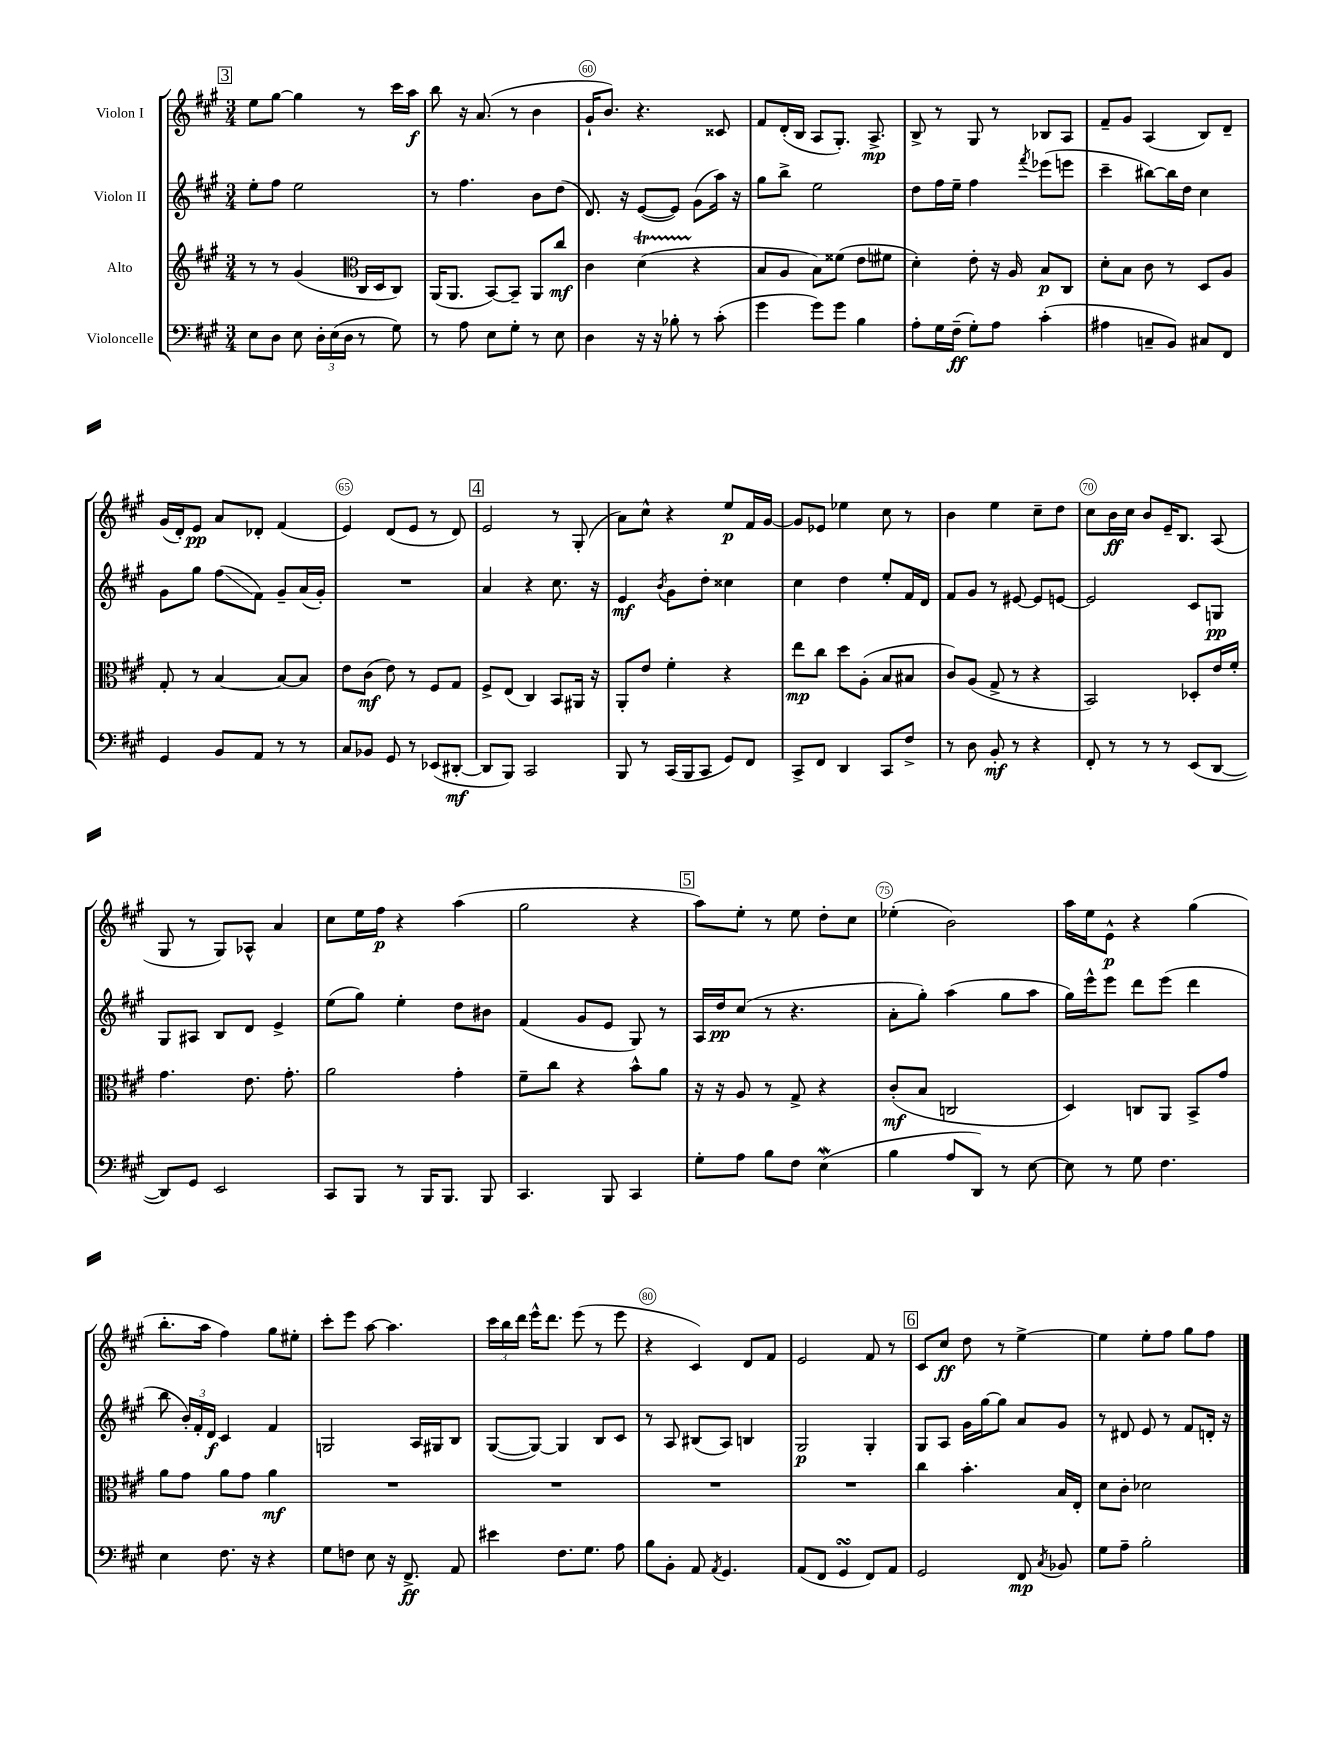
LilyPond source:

<<
\new StaffGroup <<
\new Staff = "s0" \with { instrumentName = "Violon I" } {
    \clef treble \key a \major \numericTimeSignature \time 3/4
    \autoBeamOff \mark \markup { \box "3" } e''8[ gis''8]~ gis''4 r8 cis'''16[ a''16]\f |
    b''8 r16 a'8.( r8 b'4 |
    gis'16[-! b'8.]) r4. cisis'8 |
    fis'8[ d'16-.( b16] a8[ gis8.]-.) a8.->\mp |
    b8-> r8 gis8 r8 bes8[ a8] |
    fis'8[-- gis'8] a4( b8[) d'8]-- |
    gis'16[( d'16-.) e'8]\pp a'8[ des'8]-. fis'4( |
    e'4) d'8[( e'8] r8 d'8) |
    \mark \markup { \box "4" } e'2 r8 gis8-.( |
    a'8[) cis''8]-^ r4 e''8[\p fis'16 gis'16]~ |
    gis'8[ ees'8] ees''4 cis''8 r8 |
    b'4 e''4 cis''8[-- d''8] |
    cis''8[ b'16\ff cis''16] b'8[ e'16-- b8.] a8( |
    gis8 r8 gis8[) aes8]-^ a'4 |
    cis''8[ e''16 fis''16]\p r4 a''4( |
    gis''2 r4 |
    \mark \markup { \box "5" } a''8[) e''8]-. r8 e''8 d''8[-. cis''8] |
    ees''4-.( b'2) |
    a''16[ e''16 e'8]-^\p r4 gis''4( |
    b''8.[-. a''16] fis''4) gis''8[ eis''8]-. |
    cis'''8[-. e'''8] a''8~ a''4. |
    \tuplet 3/2 { cis'''16[ b''16 d'''16] } e'''16[-^ d'''8.] e'''8( r8 e'''8 |
    r4 cis'4) d'8[ fis'8] |
    e'2 fis'8 r8 |
    \mark \markup { \box "6" } cis'8[ cis''8]\ff d''8 r8 e''4~-> |
    e''4 e''8[-. fis''8] gis''8[ fis''8] \bar "|." |
}
\new Staff = "s1" \with { instrumentName = "Violon II" } {
    \clef treble \key a \major \numericTimeSignature \time 3/4
    \autoBeamOff \mark \markup { \box "3" } e''8[-. fis''8] e''2 |
    r8 fis''4. b'8[ d''8]( |
    d'8.) r16 e'8[~( e'8]) gis'8[( a''16]) r16 |
    gis''8[ b''8]-> e''2 |
    d''8[ fis''16 e''16]-- fis''4 \acciaccatura { fis'''8 } ees'''8[( e'''8] |
    cis'''4-- bis''8[~) bis''16 d''16] cis''4 |
    gis'8[ gis''8] fis''8[\glissando( fis'8]) gis'8[-- a'16( gis'16]-.) |
    R2. |
    \mark \markup { \box "4" } a'4 r4 cis''8. r16 |
    e'4\mf \acciaccatura { b'8 } gis'8[ d''8]-. cisis''4 |
    cis''4 d''4 e''8[-. fis'16 d'16] |
    fis'8[ gis'8] r8 eis'8~ eis'8[ e'8]~ |
    e'2 cis'8[ g8]\pp |
    gis8[ ais8] b8[ d'8] e'4-> |
    e''8[( gis''8]) e''4-. d''8[ bis'8] |
    fis'4( gis'8[ e'8] gis8) r8 |
    \mark \markup { \box "5" } a16[ d''16\pp cis''8]( r8 r4. |
    a'8[-. gis''8]-.) a''4( gis''8[ a''8] |
    gis''16[) e'''16-^ e'''8] d'''8[ e'''8]( d'''4 |
    b''8 \tuplet 3/2 { b'16[-.) fis'16-. d'16]\f } cis'4 fis'4 |
    g2 a16[ gis16 b8] |
    gis8[~( gis8]~) gis4 b8[ cis'8] |
    r8 a8 bis8[( a8]) b4 |
    gis2\p gis4-. |
    \mark \markup { \box "6" } gis8[ a8] gis'16[ gis''16~ gis''8] a'8[ gis'8] |
    r8 dis'8 e'8 r8 fis'8[ d'16]-. r16 \bar "|." |
}
\new Staff = "s2" \with { instrumentName = "Alto" } {
    \clef treble \key a \major \numericTimeSignature \time 3/4
    \autoBeamOff \mark \markup { \box "3" } r8 r8 gis'4( \clef alto cis16[ d16 cis8]) |
    a,16[( a,8.] b,8[~) b,8]-- a,8[ cis''8]\mf |
    cis'4 d'4\startTrillSpan( r4\stopTrillSpan |
    b8[ a8] b8[) fisis'8]( e'8[ fis'8] |
    d'4-.) e'8-. r16 a16 b8[\p cis8] |
    d'8[-. b8] cis'8 r8 d8[ a8] |
    gis8-. r8 b4~ b8[~ b8] |
    e'8[ cis'8]\mf( e'8) r8 fis8[ gis8] |
    \mark \markup { \box "4" } fis8[-> e8]( cis4) b,8[ ais,16] r16 |
    a,8[-. e'8] fis'4-. r4 |
    e''8[\mp cis''8] d''8[ a8]-.( b8[ bis8] |
    cis'8[) a8]( gis8-> r8 r4 |
    b,2) des8[-. e'16 fis'16]-. |
    gis'4. e'8. gis'8.-. |
    a'2 gis'4-. |
    fis'8[-- cis''8] r4 b'8[-^ a'8] |
    \mark \markup { \box "5" } r16 r16 a8 r8 gis8-> r4 |
    cis'8[-.\mf( b8] c2 |
    d4) c8[ a,8] b,8[-> gis'8] |
    a'8[ gis'8] a'8[ gis'8] a'4\mf |
    R2. |
    R2. |
    R2. |
    R2. |
    \mark \markup { \box "6" } cis''4 b'4.-. b16[ e16]-. |
    d'8[ cis'8]-. des'2 \bar "|." |
}
\new Staff = "s3" \with { instrumentName = "Violoncelle" } {
    \clef bass \key a \major \numericTimeSignature \time 3/4
    \autoBeamOff \mark \markup { \box "3" } e8[ d8] e8 \tuplet 3/2 { d16[-. e16( d16] } r8 gis8) |
    r8 a8 e8[ gis8]-. r8 e8 |
    d4 r16 r16 bes8-. r8 cis'8-.( |
    gis'4 gis'8[) gis'8] b4 |
    a8[-. gis16 fis16]--\ff( gis8[-.) a8] cis'4-.( |
    ais4 c8[-- b,8]) cis8[ fis,8] |
    gis,4 b,8[ a,8] r8 r8 |
    cis8[ bes,8] gis,8 r8 ees,8[( dis,8]~-.\mf |
    \mark \markup { \box "4" } dis,8[ b,,8]) cis,2 |
    b,,8 r8 cis,16[( b,,16 cis,8] gis,8[) fis,8] |
    cis,8[-> fis,8] d,4 cis,8[ fis8]-> |
    r8 d8 b,8-.\mf r8 r4 |
    fis,8-. r8 r8 r8 e,8[( d,8]~ |
    d,8[) gis,8] e,2 |
    cis,8[ b,,8] r8 b,,16[ b,,8.] b,,8 |
    cis,4. b,,8 cis,4 |
    \mark \markup { \box "5" } gis8[-. a8] b8[ fis8] e4\mordent( |
    b4 a8[ d,8]) r8 e8~ |
    e8 r8 gis8 fis4. |
    e4 fis8. r16 r4 |
    gis8[ f8] e8 r16 fis,8.->\ff a,8 |
    eis'4 fis8.[ gis8.] a8 |
    b8[ b,8]-. a,8 \acciaccatura { a,8 } gis,4. |
    a,8[( fis,8] gis,4\turn fis,8[) a,8] |
    \mark \markup { \box "6" } gis,2 fis,8\mp \acciaccatura { cis8 } bes,8 |
    gis8[ a8]-- b2-. \bar "|." |
}
>>
>>
\layout { \context { \Score currentBarNumber = #58 \override BarNumber.break-visibility = ##(#f #t #t) barNumberVisibility = #(every-nth-bar-number-visible 5) \override BarNumber.stencil = #(make-stencil-circler 0.1 0.3 ly:text-interface::print) } }
